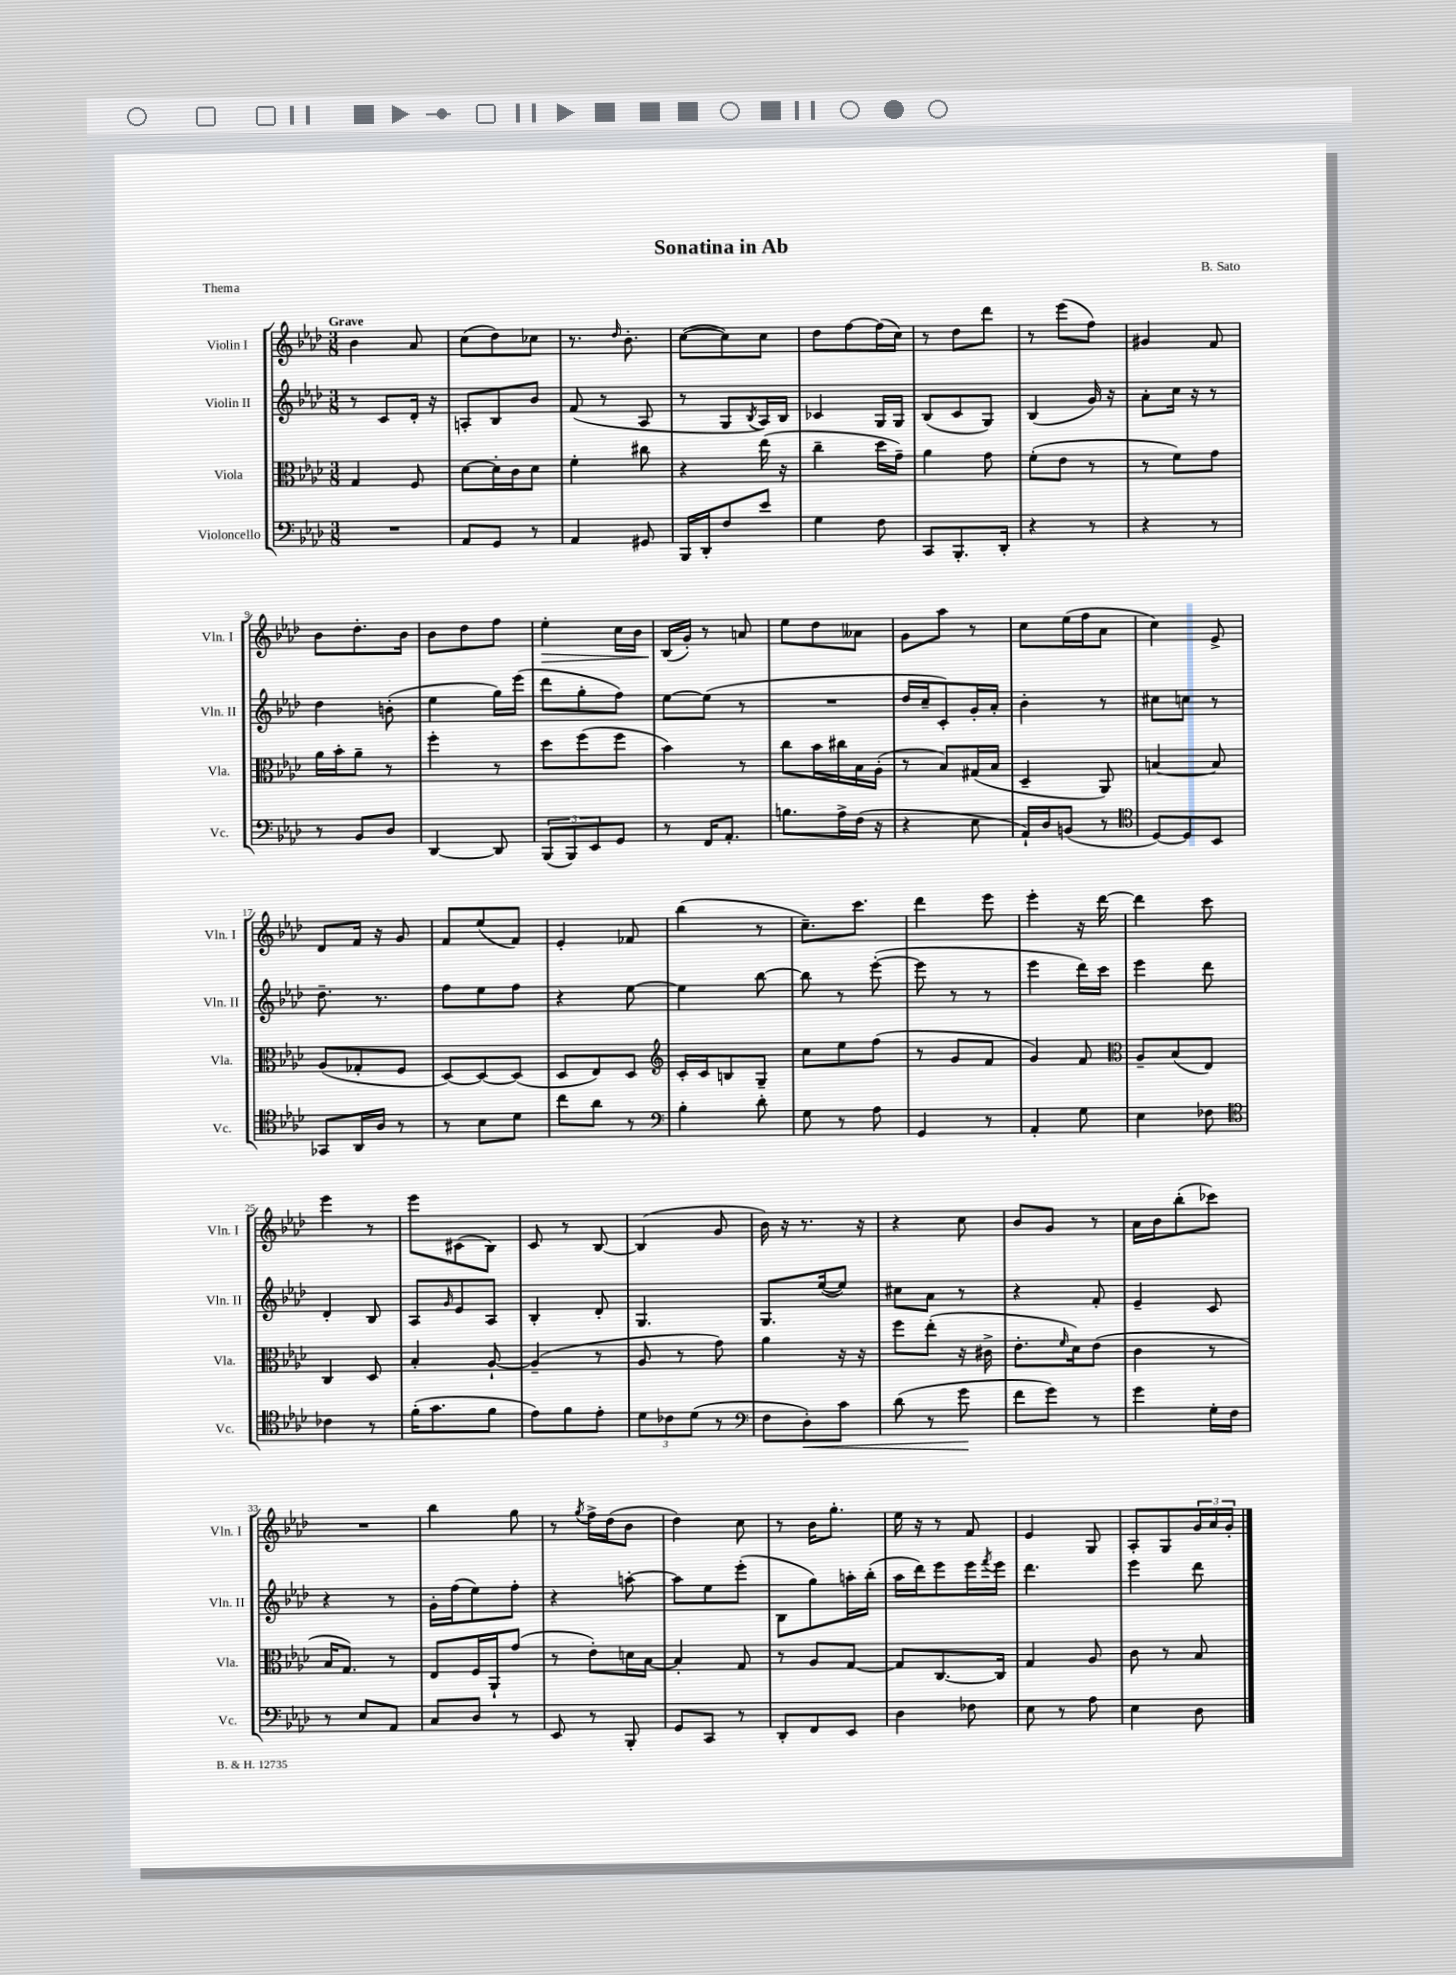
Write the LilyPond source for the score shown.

\header { title = "Sonatina in Ab" composer = "B. Sato" piece = "Thema" }
<<
\new StaffGroup <<
\new Staff = "s0" \with { instrumentName = "Violin I" shortInstrumentName = "Vln. I" } {
    \clef treble \key aes \major \numericTimeSignature \time 3/8 \tempo "Grave"
    bes'4 aes'8 |
    c''8( des''8) ces''8 |
    r8. \grace { des''16 } bes'8.-. |
    c''8~( c''8) c''8 |
    des''8 f''8~ f''16( c''16) |
    r8 des''8 des'''8 |
    r8 ees'''8( f''8) |
    gis'4 f'8 |
    bes'8 des''8.-. bes'16 |
    bes'8 des''8 f''8 |
    ees''4-.\> c''16 bes'16 |
    bes16\!( g'16-.) r8 a'8 |
    ees''8 des''8 aeses'8 |
    g'8 aes''8 r8 |
    c''8 ees''16( f''16 aes'8 |
    c''4) ees'8-> |
    des'8 f'16 r16 g'8 |
    f'8 ees''8( f'8) |
    ees'4-. fes'8 |
    bes''4( r8 |
    c''8.--) c'''8. |
    des'''4 ees'''8 |
    ees'''4-. r16 des'''16~ |
    des'''4 c'''8 |
    ees'''4 r8 |
    ees'''8 cis'8( bes8) |
    c'8 r8 bes8~ |
    bes4( g'8 |
    bes'16) r16 r8. r16 |
    r4 c''8 |
    bes'8 g'8 r8 |
    aes'16 bes'16 bes''8-.( ces'''8) |
    R4. |
    bes''4 g''8 |
    r8 \acciaccatura { g''8 } f''16-> des''16( bes'8 |
    des''4) c''8 |
    r8 bes'16 g''8.-. |
    ees''16 r16 r8 f'8 |
    ees'4 g8 |
    aes8-. g8 \tuplet 3/2 { g'16 aes'16 g'16-. } \bar "|." |
}
\new Staff = "s1" \with { instrumentName = "Violin II" shortInstrumentName = "Vln. II" } {
    \clef treble \key aes \major \numericTimeSignature \time 3/8
    r8 c'8 des'16-. r16 |
    a8-. bes8 bes'8 |
    f'8( r8 aes8 |
    r8 g8 \acciaccatura { bes8 } aes16) bes16 |
    ces'4 g16 g16 |
    bes8( c'8 g8) |
    bes4( g'16) r16 |
    aes'8-. c''16 r16 r8 |
    des''4 b'8-.( |
    ees''4 g''16) ees'''16( |
    des'''8 g''8-. f''8) |
    ees''8~ ees''8( r8 |
    R4. |
    des''16 c''16-- c'8-.) g'16-. aes'16-. |
    bes'4-. r8 |
    cis''8 c''8 r8 |
    des''8.-- r8. |
    f''8 ees''8 f''8 |
    r4 ees''8~ |
    ees''4 bes''8~ |
    bes''8 r8 ees'''8~-.( |
    ees'''8 r8 r8 |
    ees'''4 des'''16) c'''16 |
    ees'''4 des'''8 |
    des'4-. bes8 |
    aes8 \grace { g'16 } ees'8 aes8 |
    bes4-. des'8-. |
    g4. |
    g8. ees''16~( ees''8) |
    cis''8 aes'8 r8 |
    r4 f'8-. |
    ees'4-- c'8 |
    r4 r8 |
    g'16-. f''16( ees''8) f''8-. |
    r4 a''8~-. |
    a''8 ees''8 ees'''8-.( |
    bes8 g''8) a''16-. bes''16-.( |
    aes''16 des'''16) ees'''8 ees'''16 \acciaccatura { f'''8 } ees'''16 |
    des'''4. |
    ees'''4 des'''8 \bar "|." |
}
\new Staff = "s2" \with { instrumentName = "Viola" shortInstrumentName = "Vla." } {
    \clef alto \key aes \major \numericTimeSignature \time 3/8
    g4 f8 |
    des'8~ des'16-. c'16 des'8 |
    f'4-. cis''8 |
    r4 ees''16( r16 |
    c''4-- des''16 g'16--) |
    aes'4 g'8 |
    f'8-.( ees'8 r8 |
    r8 f'8) g'8 |
    aes'16 bes'16-. aes'8-- r8 |
    f''4-. r8 |
    des''8 f''8( f''8 |
    bes'4) r8 |
    c''8 bes'16 cis''16 bes16 aes16-.( |
    r8 bes8) gis16( bes16 |
    des4-- aes,8) |
    b4~ b8 |
    aes8( ges8-. f8 |
    des8~) des8~ des8( |
    des8 ees8) des8 |
    \clef treble c'16-. c'16 b8 g8-- |
    c''8 ees''8 f''8( |
    r8 g'8 f'8 |
    g'4) f'8 |
    \clef alto aes8-- bes8( ees8) |
    c4 des8 |
    bes4-. aes8~-! |
    aes4--( r8 |
    aes8 r8 g'8) |
    aes'4 r16 r16 |
    f''8 ees''8-.( r16 cis'16-> |
    ees'8.-. \grace { f'16 } des'16) ees'8( |
    c'4 r8 |
    bes16 g8.) r8 |
    ees8 f16 aes,16-! g'8( |
    r8 ees'8-.) d'16 bes16~ |
    bes4-. g8 |
    r8 aes8 g8~ |
    g8 c8.~ c16 |
    g4 aes8 |
    c'8 r8 bes8 \bar "|." |
}
\new Staff = "s3" \with { instrumentName = "Violoncello" shortInstrumentName = "Vc." } {
    \clef bass \key aes \major \numericTimeSignature \time 3/8
    R4. |
    aes,8 g,8 r8 |
    aes,4 gis,8 |
    bes,,16 des,16-. f8 ees'8 |
    g4 f8 |
    c,8 bes,,8.-. des,16-. |
    r4 r8 |
    r4 r8 |
    r8 bes,8 des8 |
    des,4~ des,8 |
    \tuplet 3/2 { bes,,8( bes,,8) ees,8 } g,8 |
    r8 f,16 aes,8.-. |
    b8. aes16-> f16( r16 |
    r4 ees8 |
    aes,16-!) des16 b,8( r8 |
    \clef tenor des8~) des8 bes,8 |
    ges,8 aes,16 aes16 r8 |
    r8 bes8 des'8 |
    c''8 aes'8 r8 |
    \clef bass bes4-. des'8-. |
    g8 r8 aes8 |
    g,4 r8 |
    aes,4-. g8 |
    ees4 fes8 |
    \clef tenor ces'4 r8 |
    f'16-.( g'8. f'8 |
    ees'8) f'8 ees'8-. |
    \tuplet 3/2 { des'8 ces'8 des'8( } r8 |
    \clef bass f8 des8-.\<) c'8 |
    des'8( r8 g'8\! |
    f'8 g'8) r8 |
    g'4 g16-. f16 |
    r8 ees8 aes,8 |
    c8 des8 r8 |
    ees,8 r8 bes,,8-. |
    g,8 c,8 r8 |
    des,8-. f,8 ees,8 |
    des4 fes8 |
    ees8 r8 aes8 |
    ees4 des8 \bar "|." |
}
>>
>>
